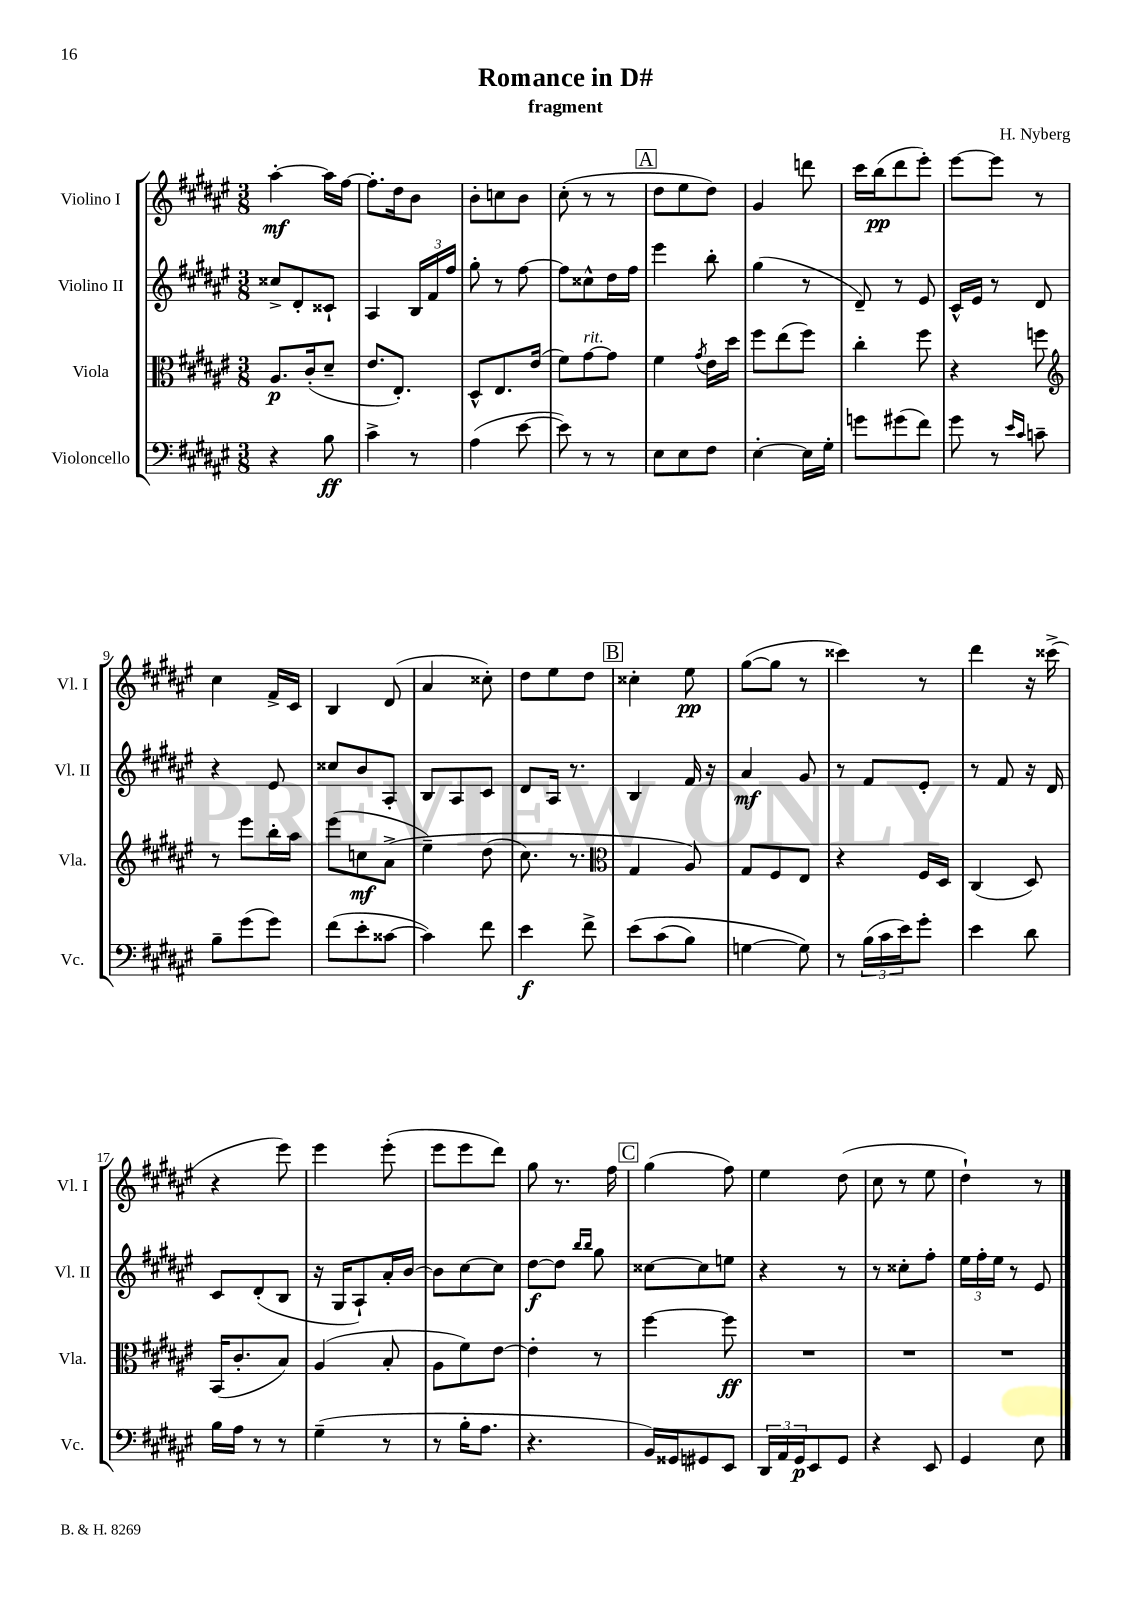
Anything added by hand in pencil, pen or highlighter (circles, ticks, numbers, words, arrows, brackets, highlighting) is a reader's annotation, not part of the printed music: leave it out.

**kern	**kern	**kern	**kern
*staff4	*staff3	*staff2	*staff1
*clefF4	*clefC3	*clefG2	*clefG2
*k[f#c#g#d#a#e#]	*k[f#c#g#d#a#e#]	*k[f#c#g#d#a#e#]	*k[f#c#g#d#a#e#]
*M3/8	*M3/8	*M3/8	*M3/8
4r	8.A#	8cc##^	[4aa#'
.	.	8d#'	.
.	(16c#'	.	.
8B	8d#~	8c##`	16aa#]
.	.	.	[16ff#
=	=	=	=
4c#^	8.e#	4A#	8.ff#']
.	8.E#')	.	16dd#
8r	.	24B	8b
.	.	24f#	.
.	.	24ff#	.
=	=	=	=
(4A#	8D#^^	8gg#'	8b'
.	8.E#	8r	8cc
[8e#	.	[8ff#	8b
.	(16e#	.	.
=	=	=	=
8e#])	8f#)	8ff#]	(8cc#'
8r	[8g#	8cc##^^	8r
8r	8g#]	16dd#	8r
.	.	16ff#	.
=	=	=	=
8E#	4f#	4eee#	8dd#
8E#	.	.	8ee#
.	8qg#	.	.
8F#	16e#	8bb'	8dd#)
.	16dd#	.	.
=	=	=	=
[4E#'	8ff#	(4gg#	4g#
.	(8ee#	.	.
16E#]	8ff#)	8r	8ddd
16G#'	.	.	.
=	=	=	=
8g	4cc#'	8d#~)	16ccc#
.	.	.	(16bb
(8g#	.	8r	8ddd#
8f#)	8ff#	8e#	8eee#')
=	=	=	=
8g#	4r	16c#^^	[8eee#
.	.	16e#	.
8r	.	8r	8eee#]
16qqe#	.	.	.
16qqc#	.	.	.
8c~	8ff	8d#	8r
=	=	=	=
*	*clefG2	*	*
8B~	8r	4r	4cc#
(8g#	8eee#	.	.
8g#)	16bb'	8e#	16f#^
.	16aa#	.	16c#
=	=	=	=
(8f#	(8eee#	8cc##	4B
8e#'	8cc	8b	.
[8c##	&(8a#^	8A#'	(8d#
=	=	=	=
4c##])	4ee#~)	8B	4a#
.	.	8A#	.
8f#	(8dd#	8c#	8cc##')
=	=	=	=
4e#	8.cc#)	8d#	8dd#
.	.	16A#	8ee#
.	8.r	8.r	.
8f#^	.	.	8dd#
=	=	=	=
*	*clefC3	*	*
&(8e#	4G#	4B	4cc##'
(8c#	.	.	.
8B)	8A#&)	16f#	8ee#
.	.	16r	.
=	=	=	=
[4G	8G#	4a#	([8gg#
.	8F#	.	8gg#]
8G]&)	8E#	8g#	8r
=	=	=	=
8r	4r	8r	4ccc##)
(24B	.	8f#	.
24c#	.	.	.
24e#)	.	.	.
8g#'	16F#	8e#'	8r
.	16D#	.	.
=	=	=	=
4e#	(4C#	8r	4ddd#
.	.	8f#	.
8d#	8D#)	16r	16r
.	.	16d#	(16ccc##^
=	=	=	=
16B	(16BB	8c#	4r
16A#	8.c#'	.	.
8r	.	(8d#'	.
8r	8B)	8B	8eee#)
=	=	=	=
(4G#~	(4A#	16r	4eee#
.	.	16G#	.
.	.	8A#`)	.
8r	8B'	16a#'	(8eee#'
.	.	[16b	.
=	=	=	=
8r	8A#	8b]	8eee#
16B'	8f#)	[8cc#	8eee#
8.A#	.	.	.
.	[8e#	8cc#]	8ddd#)
=	=	=	=
4.r	4e#']	[8dd#	8gg#
.	.	8dd#]	8.r
.	.	16qqbb	.
.	.	16qqbb	.
.	8r	8gg#	.
.	.	.	16ff#
=	=	=	=
16BB)	[4ff#	[8cc##	(4gg#
16GG##	.	.	.
8GG#	.	8cc##]	.
8EE#	8ff#]	8ee	8ff#)
=	=	=	=
24DD#	4.r	4r	4ee#
24AA#	.	.	.
24GG#	.	.	.
8EE#	.	.	.
8GG#	.	8r	(8dd#
=	=	=	=
4r	4.r	8r	8cc#
.	.	8cc##'	8r
8EE#	.	8ff#'	8ee#
=	=	=	=
4GG#	4.r	24ee#	4dd#`)
.	.	24ff#'	.
.	.	24ee#	.
.	.	8r	.
8E#	.	8e#	8r
==	==	==	==
*-	*-	*-	*-
